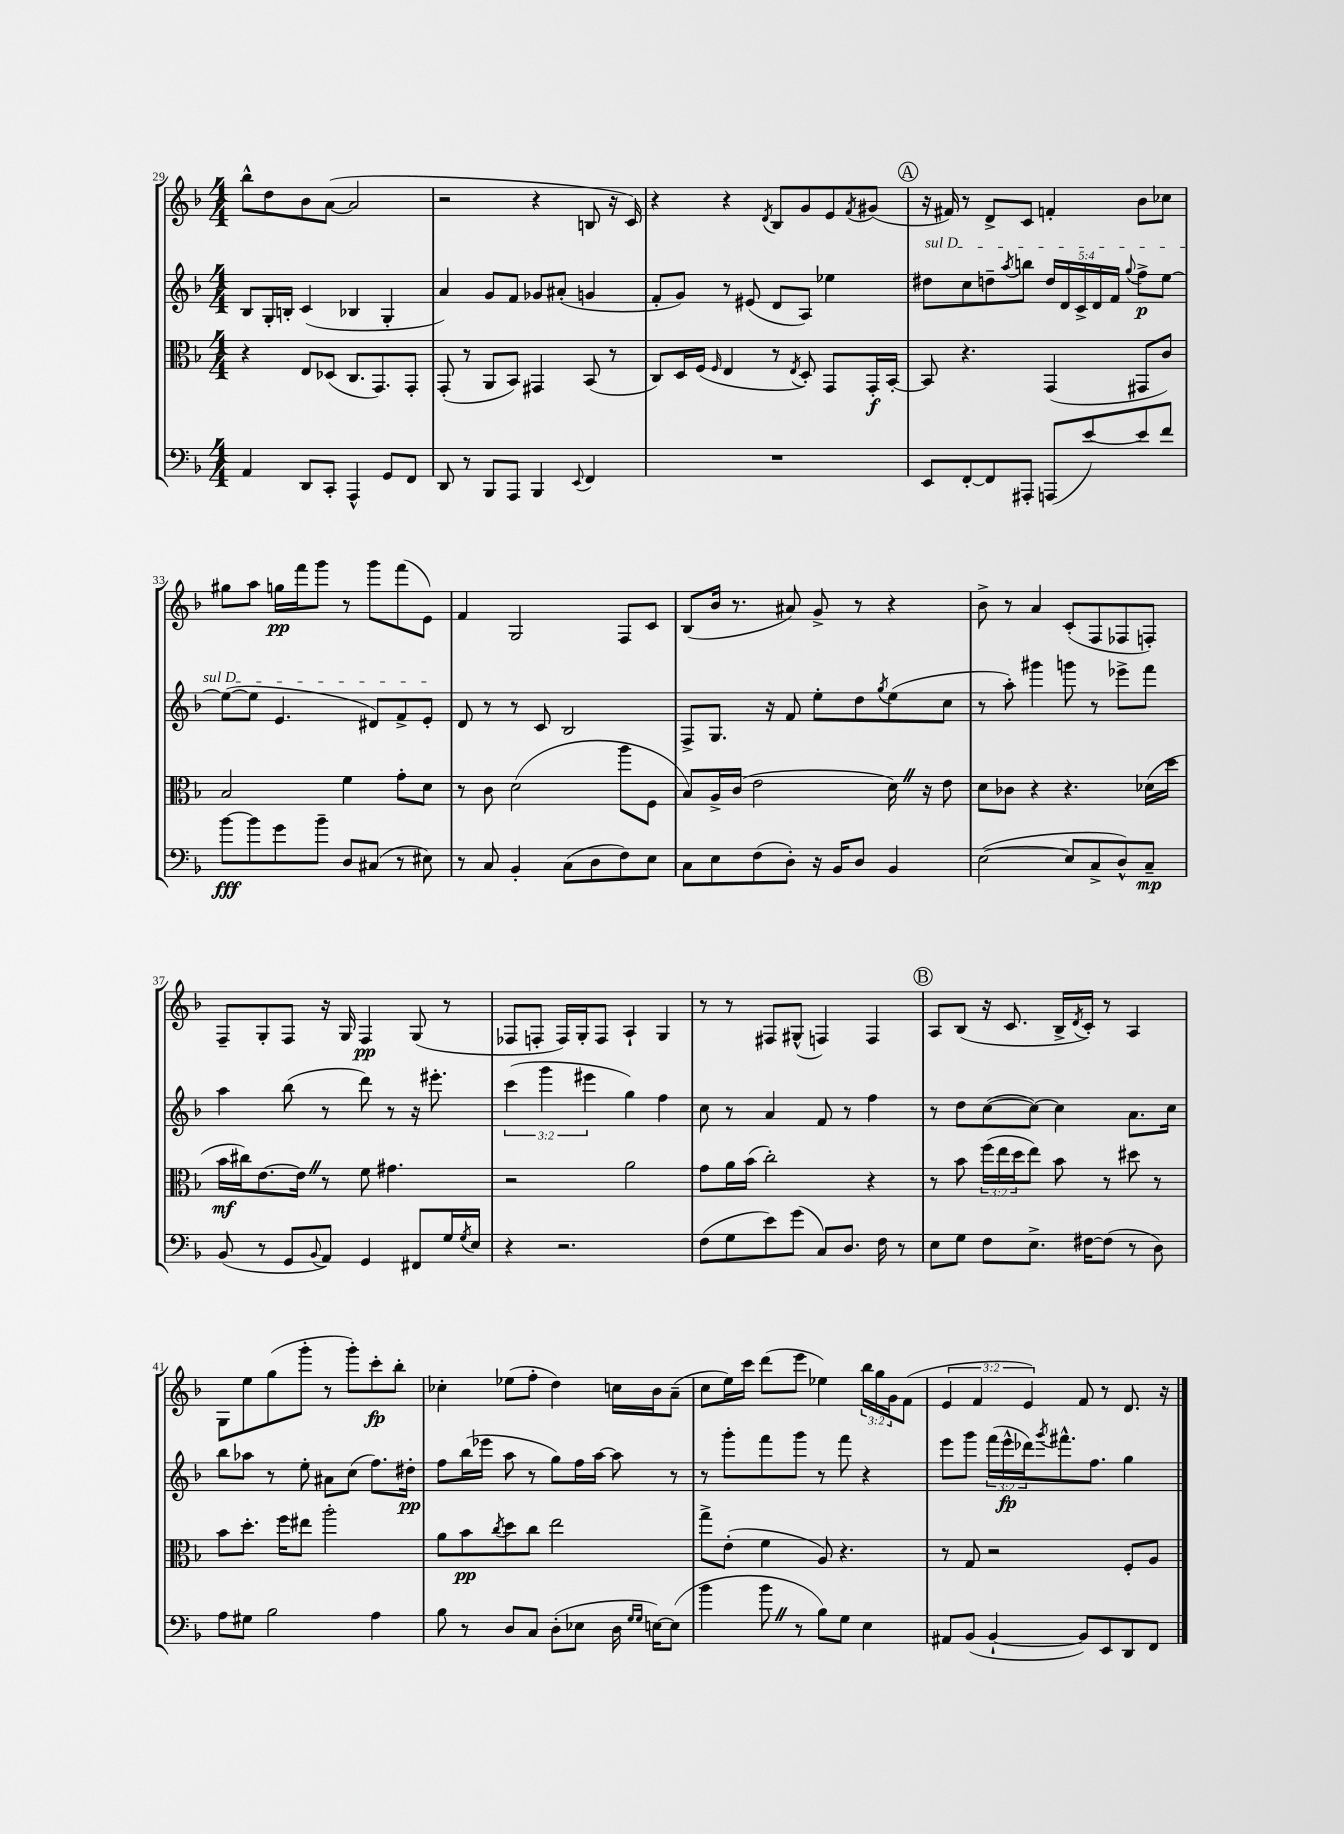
<<
\new StaffGroup <<
\new Staff = "s0" {
    \clef treble \key f \major \numericTimeSignature \time 4/4 \override Staff.TupletNumber.text = #tuplet-number::calc-fraction-text
    bes''8-^ d''8 bes'8 a'8~( a'2 |
    r2 r4 b8 r16 c'16) |
    r4 r4 \acciaccatura { d'8 } bes8 g'8 e'8 \acciaccatura { f'8 } gis'8( |
    \mark \markup { \circle "A" } r16 fis'16) r8 d'8-> c'8 f'4-. bes'8 ces''8 |
    gis''8 a''8 g''16\pp f'''16 g'''8 r8 g'''8 f'''8( e'8) |
    f'4 g2 f8 c'8 |
    bes8( bes'16 r8. ais'8) g'8-> r8 r4 |
    bes'8-> r8 a'4 c'8-.( f8 fes8 f8-.) |
    f8-- g8-. f8 r16 g16 f4\pp g8( r8 |
    fes8 f8-. f16) g16-. f8 a4-! g4 |
    r8 r8 fis8 gis8-^( f4) f4 |
    \mark \markup { \circle "B" } a8 bes8( r16 c'8. bes16-> \acciaccatura { d'8 } c'16-.) r8 a4 |
    g8 e''8 g''8( g'''8-. r8 g'''8-.) c'''8-.\fp bes''8-. |
    ces''4-. ees''8( f''8-. d''4) c''16 bes'16 a'8--( |
    c''8 e''16) c'''16 d'''8( e'''8 ees''4) \tuplet 3/2 { bes''16 g''16 g'16 } f'8( |
    \tuplet 3/2 { e'4 f'4 e'4) } f'8 r8 d'8. r16 \bar "|." |
}
\new Staff = "s1" {
    \clef treble \key f \major \numericTimeSignature \time 4/4 \override Staff.TupletNumber.text = #tuplet-number::calc-fraction-text
    bes8 g16-. b16-. c'4( bes4 g4-. |
    a'4) g'8 f'8 ges'8 ais'8-.( g'4 |
    f'8-. g'8) r8 eis'8( d'8 a8) ees''4 |
    \mark \markup { \circle "A" } \once \override TextSpanner.bound-details.left.text = \markup { \italic "sul D" } dis''8\startTextSpan c''8 d''8-- \acciaccatura { a''8 } b''8 \tuplet 5/4 { d''16 d'16 c'16-> d'16 f'16 } \appoggiatura { g''8 } f''8->\p e''8~ |
    e''8~( e''8 e'4. dis'8) f'8-> e'8-.\stopTextSpan |
    d'8 r8 r8 c'8 bes2 |
    f8-> g8. r16 f'8 e''8-. d''8 \acciaccatura { g''8 } e''8( c''8 |
    r8 a''8-.) gis'''4 g'''8 r8 ees'''8-> f'''8 |
    a''4 bes''8( r8 d'''8) r8 r16 eis'''8.-. |
    \tuplet 3/2 { c'''4( g'''4 eis'''4 } g''4) f''4 |
    c''8 r8 a'4 f'8 r8 f''4 |
    \mark \markup { \circle "B" } r8 d''8 c''8~( c''8~) c''4 a'8. c''16 |
    bes''8 aes''8 r8 e''8-. ais'8 c''8( f''8.) dis''16-.\pp |
    f''8 bes''16( ees'''16 a''8 r8 g''8) f''16 a''16~ a''8 r8 |
    r8 g'''8-. f'''8 g'''8 r8 f'''8 r4 |
    e'''8 g'''8 \tuplet 3/2 { f'''16( e'''16-^\fp des'''16) } \acciaccatura { g'''8 } fis'''8.-^ f''8. g''4 \bar "|." |
}
\new Staff = "s2" {
    \clef alto \key f \major \numericTimeSignature \time 4/4 \override Staff.TupletNumber.text = #tuplet-number::calc-fraction-text
    r4 e8 des8( c8. g,8.) g,8-. |
    g,8-.( r8 a,8 bes,8) gis,4 bes,8( r8 |
    c8) d16 f16( \grace { f16 } e4 r8 \acciaccatura { e8 } d8-.) g,8 g,16-.\f bes,16~-. |
    \mark \markup { \circle "A" } bes,8 r4. g,4( gis,8 c'8) |
    bes2 f'4 g'8-. d'8 |
    r8 c'8 d'2( a''8 f8 |
    bes8) a16-> c'16( e'2 d'16) \once \override BreathingSign.text = \markup { \musicglyph "scripts.caesura.straight" } \breathe r16 e'8 |
    d'8 ces'8 r4 r4. des'16( d''16 |
    bes'16\mf cis''16) e'8.~ e'16 \once \override BreathingSign.text = \markup { \musicglyph "scripts.caesura.straight" } \breathe r8 f'8 gis'4. |
    r2 a'2 |
    g'8 a'16 bes'16( c''2-.) r4 |
    \mark \markup { \circle "B" } r8 bes'8 \tuplet 3/2 { f''16( e''16 d''16 } e''8) bes'8 r8 dis''8 r8 |
    bes'8 d''8.-. f''16 eis''8 a''2-. |
    a'8 bes'8\pp \acciaccatura { c''8 } d''8 c''8 e''2 |
    g''8-> e'8-.( f'4 a8) r4. |
    r8 g8 r2 f8-. a8 \bar "|." |
}
\new Staff = "s3" {
    \clef bass \key f \major \numericTimeSignature \time 4/4
    a,4 d,8 c,8-. a,,4-^ g,8 f,8 |
    d,8 r8 bes,,8 a,,8 bes,,4 \appoggiatura { e,8 } f,4 |
    R1 |
    \mark \markup { \circle "A" } e,8 f,8~-. f,8 ais,,8-. a,,8( e'8~) e'8 f'8 |
    bes'8~\fff bes'8 g'8 bes'8-- d8 cis8( r8 eis8) |
    r8 c8 bes,4-. c8( d8 f8) e8 |
    c8 e8 f8( d8-.) r16 bes,16 d8 bes,4 |
    e2~( e8 c8-> d8-^) c8--\mp |
    bes,8( r8 g,8 \appoggiatura { bes,8 } a,8) g,4 fis,8 g16 \acciaccatura { g8 } e16 |
    r4 r2. |
    f8( g8 e'8) g'8( c8) d8. f16 r8 |
    \mark \markup { \circle "B" } e8 g8 f8 e8.-> fis16~ fis8( r8 d8) |
    a8 gis8 bes2 a4 |
    bes8 r8 d8 c8 d8-.( ees8 d16 \grace { g16 g16 } e16~) e8( |
    bes'4 bes'8 \once \override BreathingSign.text = \markup { \musicglyph "scripts.caesura.straight" } \breathe r8 bes8) g8 e4 |
    ais,8 bes,8( bes,4~-! bes,8) e,8 d,8 f,8 \bar "|." |
}
>>
>>
\layout { \context { \Score currentBarNumber = #29 } }
